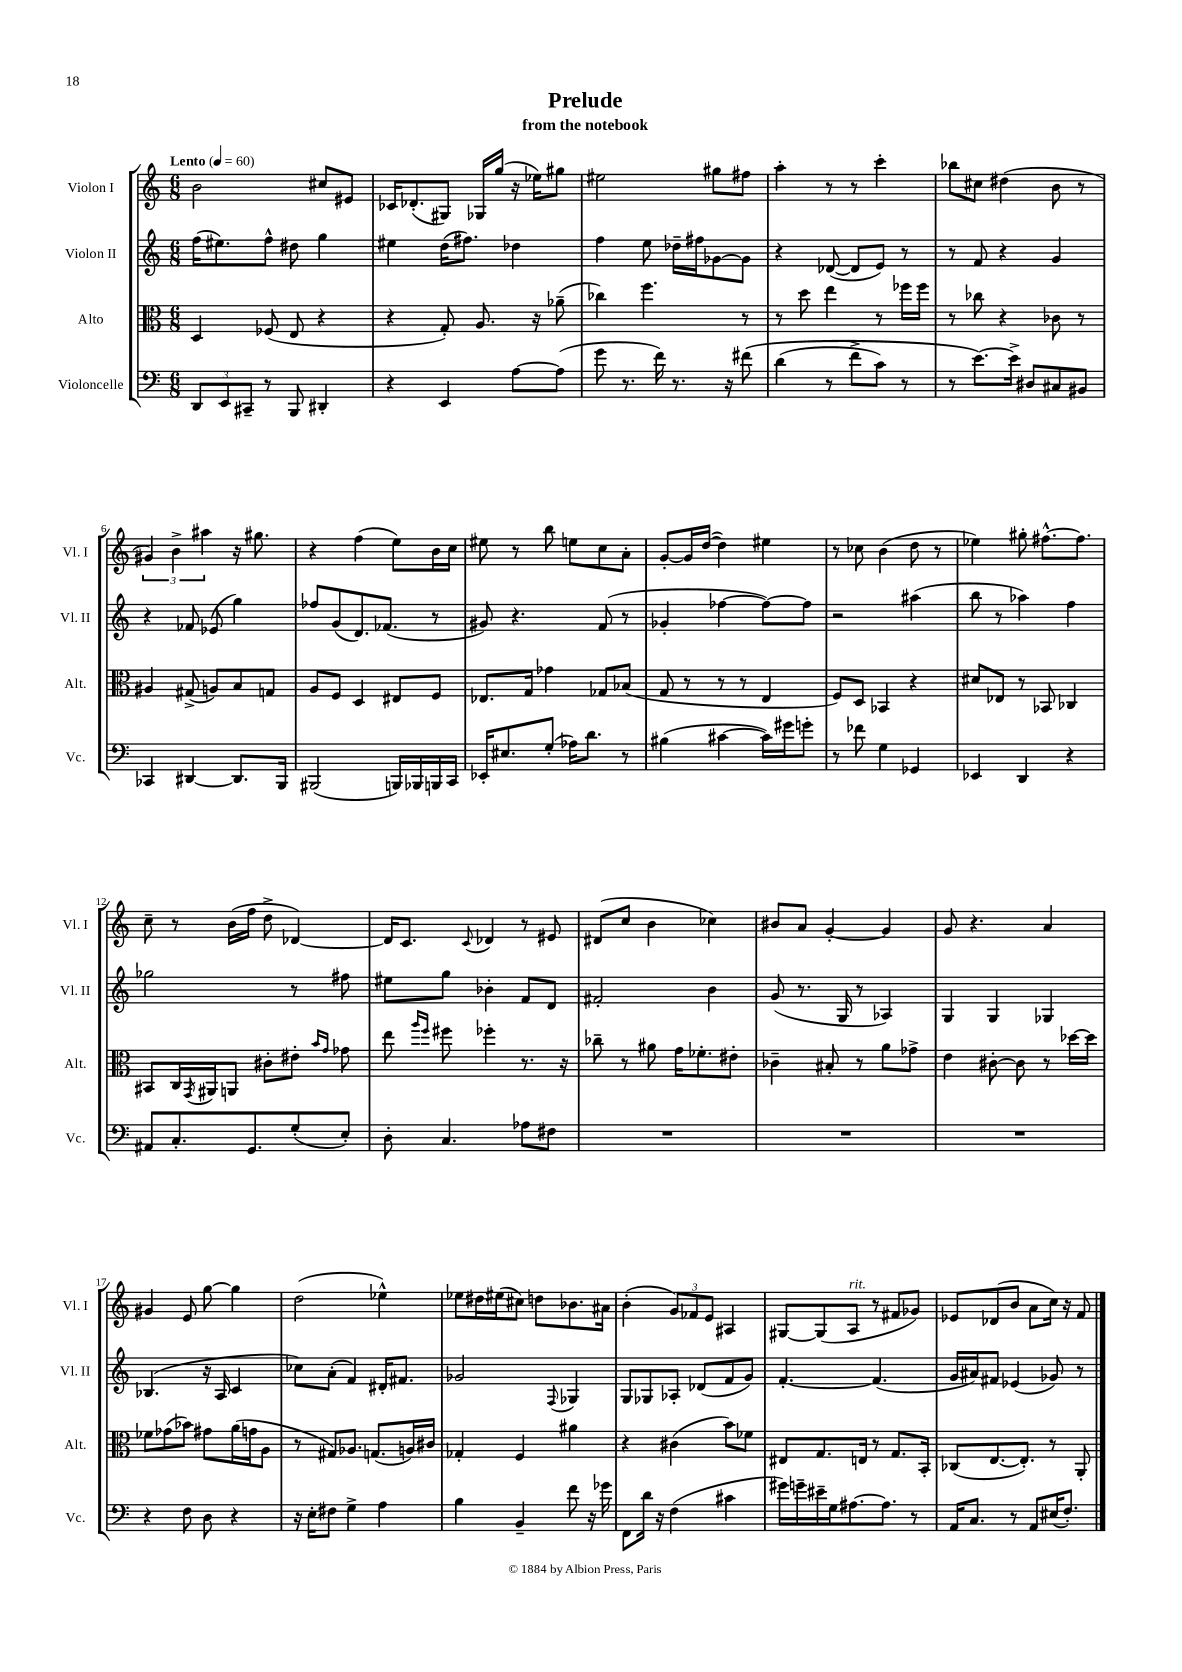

**kern	**kern	**kern	**kern
*part4	*part3	*part2	*part1
*staff4	*staff3	*staff2	*staff1
*I"Violoncelle	*I"Alto	*I"Violon II	*I"Violon I
*I'Vc.	*I'Alt.	*I'Vl. II	*I'Vl. I
*clefF4	*clefC3	*clefG2	*clefG2
*k[]	*k[]	*k[]	*k[]
*M6/8	*M6/8	*M6/8	*M6/8
*MM60	*MM60	*MM60	*MM60
=1	=1	=1	=1
!	!	!	!LO:TX:a:B:t=Lento
12DD/L	4D/	(16ff\KL	2b\
.	.	8.ee#X\)	.
12EE/	.	.	.
12CC#X~/J	.	.	.
8r	(8F-X/	8ff^^\J	.
8BBB/	8E/	8dd#X\	.
4DD#X'/	4r	4gg\	8cc#X/L
.	.	.	8e#X/J
=2	=2	=2	=2
4r	4r	4ee#X\	16c-X/KL
.	.	.	(8.d-X'/
4EE/	8G'/)	(16dd\KL	8G#X/J)
.	.	8.ff#X\J)	.
.	8.A/	.	16G-X/LL
.	.	.	(16gg/JJ
[8A\L	.	4dd-X\	16r
.	16r	.	16ee-X\KL)
(8A\J]	(8a-X~\	.	8gg#X\J
=3	=3	=3	=3
8g\	4cc-X\)	4ff\	2ee#X\
8.r	.	.	.
.	4.ff\	8ee\	.
16f\)	.	.	.
8.r	.	16dd-X~\LL	.
.	.	16ff#X\J	.
.	.	[8g-X\	8gg#X\L
16r	.	.	.
(8f#X\	8r	8g-\J]	8ff#X\J
=4	=4	=4	=4
(4d\	8r	4r	4aa'\
.	8dd\	.	.
8r	4ee\	([8d-X/	8r
8f^\L	.	8d-/L]	8r
8c\J)	8r	8e/J)	4ccc'\
8r	16ff-X\LL	8r	.
.	16ff-\JJ	.	.
=5	=5	=5	=5
8r	8r	8r	8bb-X\L
[8.e\L)	8cc-X\	8f/	8cc#X\J
.	4r	4r	(4dd#X\
16e^\Jk]	.	.	.
8D#X/L	.	.	.
8C#X/	8c-X\	4g/	8b\
8BB#X/J	8r	.	8r
!!LO:LB:g=z
=6	=6	=6	=6
4CC-X/	4A#X/	4r	6g#X/)
.	.	.	6b^\
[4DD#X/	(8G#X^/	8f-X/	.
.	.	.	6aa#X\
.	8An/L)	(8e-X/	.
8.DD#/L]	8B/	4gg\)	16r
.	.	.	8.gg#X\
.	8Gn/J	.	.
16BBB/Jk	.	.	.
=7	=7	=7	=7
(2BBB#X/	8A/L	8ff-X/L	4r
.	8F/J	(8g/	.
.	4D/	8.d/)	(4ff\
.	.	(8.f-X/J	.
16BBBn/LL)	8E#X/L	.	8ee\L)
16BBB-X/	.	.	.
16BBBn/	8F/J	8r	16b\L
16CC/JJ	.	.	16cc\JJ
=8	=8	=8	=8
16EE-X'/KL	8.E-X/L	8g#X/)	8ee#X\
8.E#X/	.	.	.
.	.	4.r	8r
.	16G/Jk	.	.
(8G'/J	4g-X\	.	8bb\
16A-X\KL)	.	.	8een\L
8.d\J	.	.	.
.	8G-X/L	(8f/	8cc\
8r	(8B-X/J	8r	8a'\J
=9	=9	=9	=9
(4B#X\	8G/	4g-X'/	[8g'/L
.	8r	.	16g/L]
.	.	.	([16dd/JJ
[4c#X\	8r	[4ff-X\	4dd\])
.	8r	.	.
16c#\LL])	4E/	8ff-\L_)	4ee#X\
16g#X\J	.	.	.
8gn'\J	.	8ff-\J]	.
=10	=10	=10	=10
8r	8F/L)	2r	8r
8f-X\	8D/J	.	8cc-X\
4G\	4BB-X/	.	(4b\
4GG-X/	4r	(4aa#X\	8dd\
.	.	.	8r
=11	=11	=11	=11
4EE-X/	8d#X/L	8bb\	4ee-X\)
.	8E-X/J	8r	.
4DD/	8r	4aa-X\)	8gg#X'\
.	8BB-X/	.	[8.ff#X^^\L
4r	4C-X/	4ff\	.
.	.	.	8.ff#\J]
!!LO:LB:g=z
=12	=12	=12	=12
8AA#X/L	8BB#X/L	2gg-X\	8cc~\
8.C'/	16C/L	.	8r
.	8qGG/	.	.
.	16AA#X/J	.	.
.	8AAn/J	.	(16b\LL
8.GG/	.	.	16ff\JJ
.	8c#X'\L	.	8dd^\
(8G'/	8e#X'\J	8r	[4d-X/)
.	16qqb/LL	.	.
.	16qqg/JJ	.	.
8E'/J)	8g-X\	8ff#X\	.
=13	=13	=13	=13
8D'\	8ee\	8ee#X\L	16d-/KL]
.	.	.	8.c/J
.	16qqaa/LL	.	.
.	16qqff/JJ	.	.
4.C/	8ff#X\	8gg\J	.
.	.	.	8qqc/
.	4ff-X'\	4b-X'\	4d-X/
8A-X\L	8.r	8f/L	8r
8F#X\J	.	8d/J	8e#X/
.	16r	.	.
=14	=14	=14	=14
2.r	8cc-X~\	2f#X'/	(8d#X/L
.	8r	.	8cc/J
.	8a#X\	.	4b\
.	16g\KL	.	.
.	8.f-X'\	.	.
.	.	4b\	4cc-X\)
.	8e#X'\J	.	.
=15	=15	=15	=15
2.r	4c-X~\	(8g/	8b#X/L
.	.	8.r	8a/J
.	8B#X'/	.	[4g'/
.	.	16G/	.
.	8r	8r	.
.	8a\L	4A-X/)	4g/]
.	8g-X^\J	.	.
=16	=16	=16	=16
2.r	4e\	4G/	8g/
.	.	.	4.r
.	[8c#X'\	4G/	.
.	8c#\]	.	.
.	8r	4G-X/	4a/
.	[16dd-X\LL	.	.
.	16dd-\JJ]	.	.
!!LO:LB:g=z
=17	=17	=17	=17
4r	8f-X\L	(4.B-X/	4g#X/
.	(8g-X\	.	.
8F\	8b-X\J)	.	8e/
8D\	8g#X\L	16r	[8gg\
.	.	16A/	.
4r	(16a\L	4c/	4gg\]
.	16gn\J	.	.
.	8A\J	.	.
=18	=18	=18	=18
16r	8r	8cc-X\L)	(2dd\
16E'\KL	.	.	.
8F#X\J	8G#X/L)	(8a'\J	.
4G^\	8.A-X/J	4f/)	.
.	(8.Gn/L	.	.
4A\	.	16d#X'/KL	4ee-X^^\)
.	.	8.f#X/J	.
.	16An/L)	.	.
.	16c#X/JJ	.	.
=19	=19	=19	=19
4B\	4G-X'/	2g-X/	8ee-X\L
.	.	.	16dd#X\L
.	.	.	(16ee#X\J
4BB~/	4F/	.	8cc#X\J)
.	.	.	8ddn\L
.	.	8qqF/	.
8f\	4a#X\	4G-X/	8.b-X\
16r	.	.	.
16g-X\	.	.	16a#X\Jk
=20	=20	=20	=20
8FF\L	4r	8G/L	(4b'\
16d\Jk	.	8G-X/	.
16r	.	.	.
(4F\	(4c#X\	8A-X'/J	12g/L)
.	.	.	12f-X/
.	.	(8d-X/L	.
.	.	.	12e/J
4c#X\	8b\L)	8f/	4A#X/
.	8f-X\J	8g/J)	.
=21	=21	=21	=21
16g#X\LL)	8E#X/L	[4.f'/	[8G#X/L
16gn~\	.	.	.
16e#X~\	8.G/	.	(8G#/]
16G\J	.	.	.
!	!	!	!LO:TX:a:i:t=rit.
[8.A#X\	.	.	8A/J
.	16En/Jk	.	.
.	8r	(4.f/]	8r
8.A#\J]	.	.	.
.	8.G/L	.	8f#X/L
8r	.	.	8g-X/J)
.	16BB'/Jk	.	.
=22	=22	=22	=22
16AA/KL	(8C-X/L	16g/LL	8e-X/L
8.C/J	.	16a#X/J)	.
.	[8.E/	8f#X/J	(8d-X/
8r	.	(4e-X/	8b/J
.	8.E'/J])	.	.
8AA/L	.	.	8a\L
(16E#X/K	8r	8g-X/)	16cc\Jk)
8.F'/J)	.	.	16r
.	8AA'/	8r	8f/
==	==	==	==
*-	*-	*-	*-
